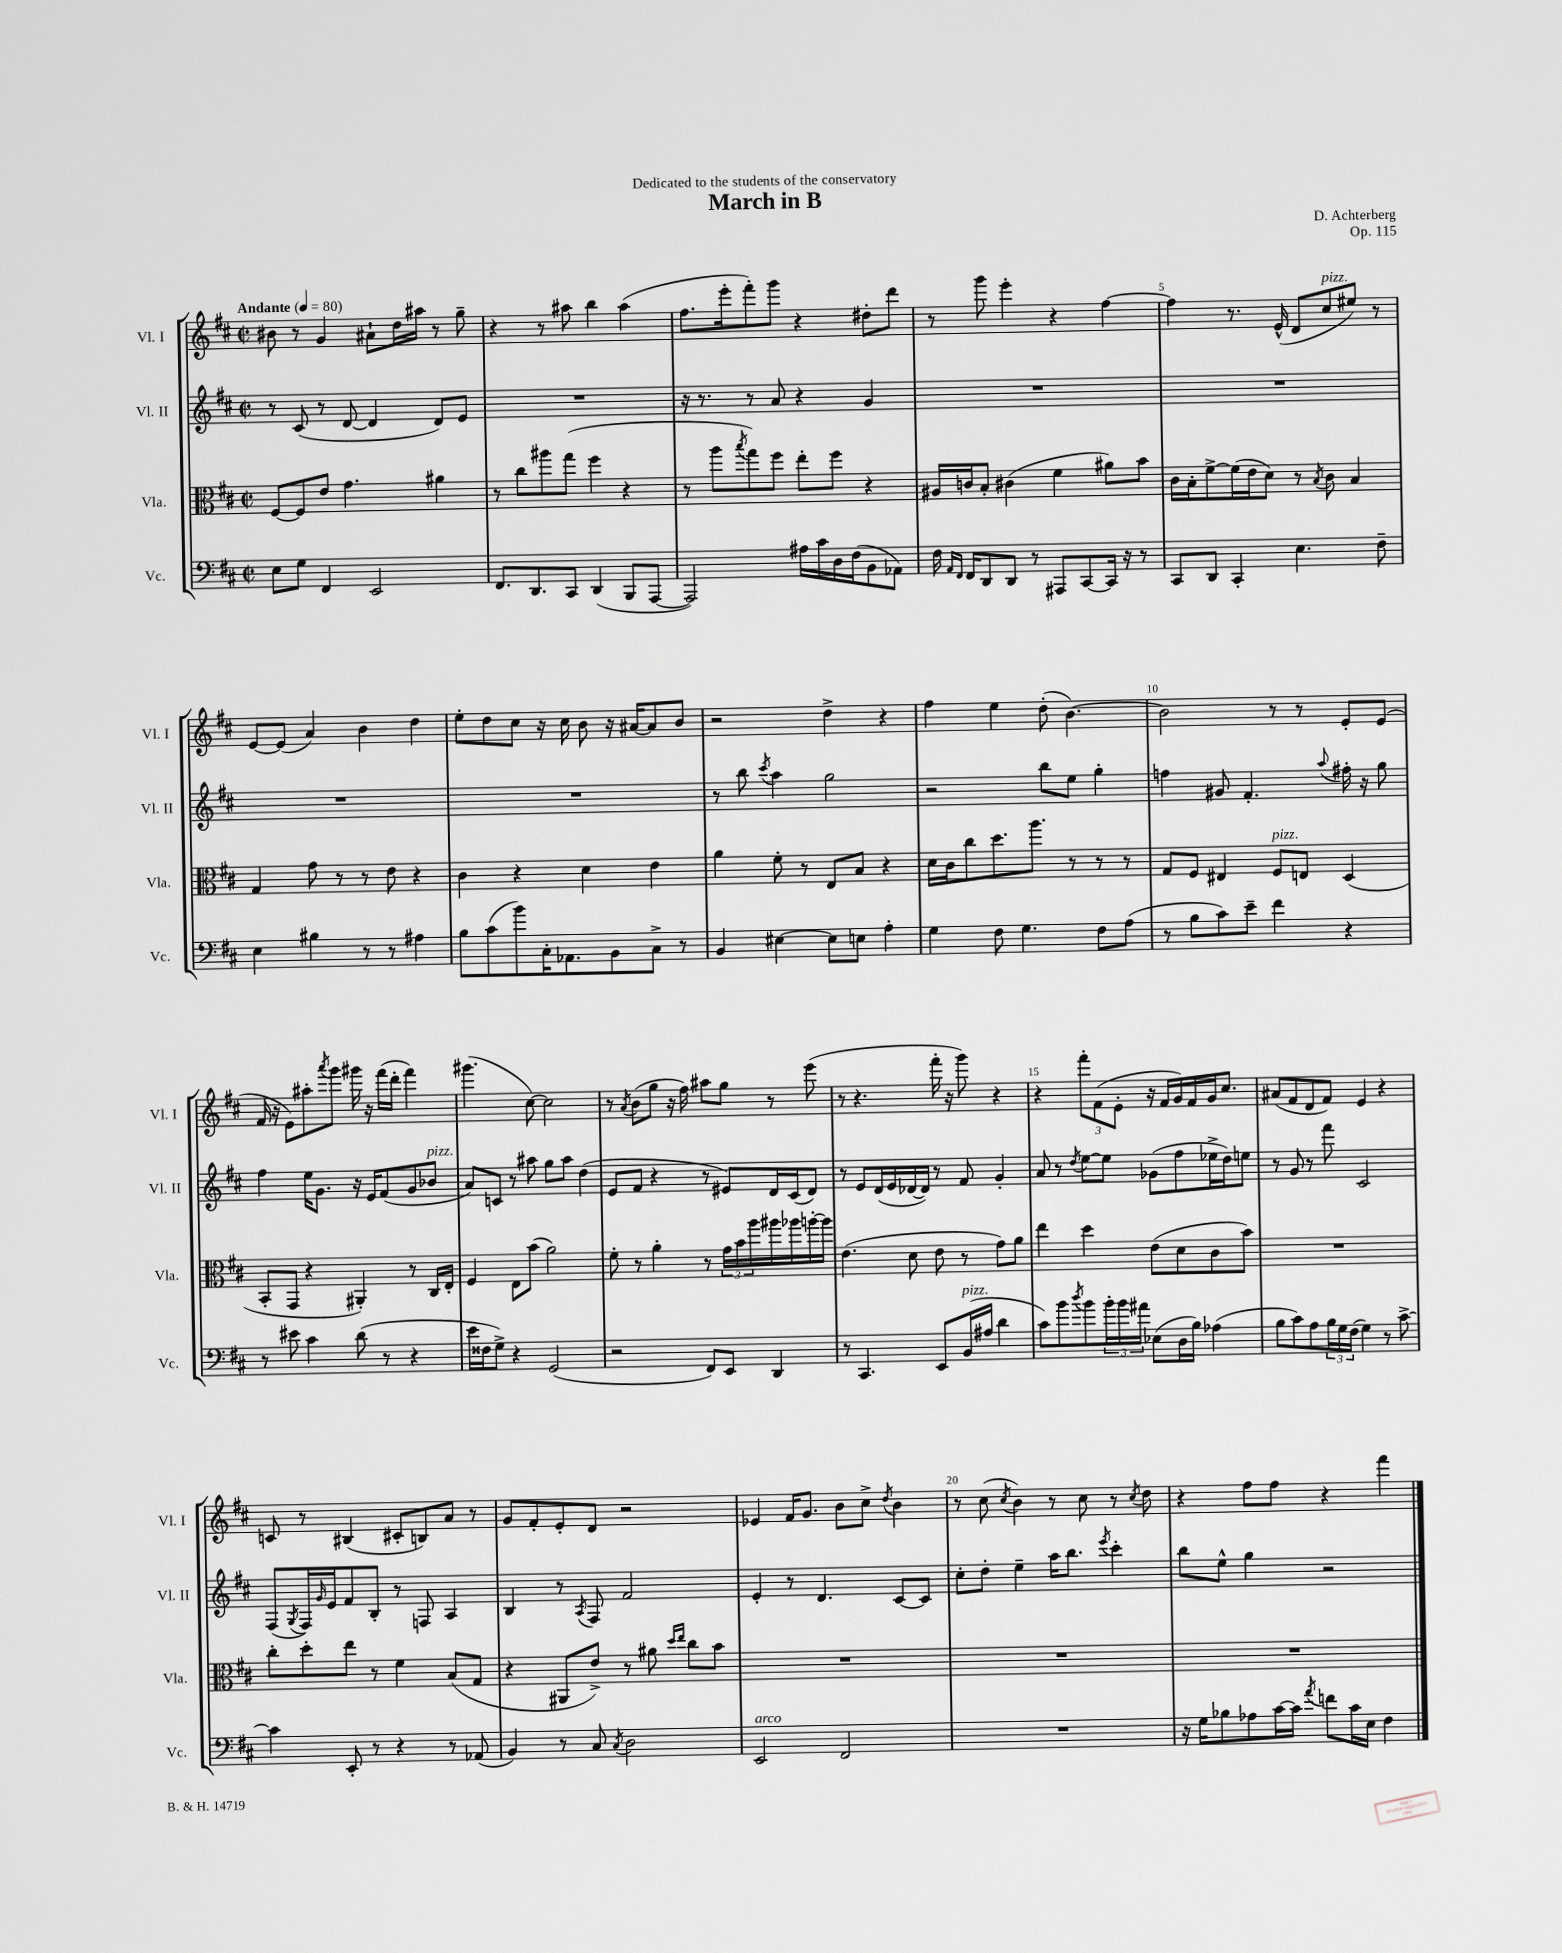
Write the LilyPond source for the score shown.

\header { title = "March in B" composer = "D. Achterberg" dedication = "Dedicated to the students of the conservatory" opus = "Op. 115" }
<<
\new StaffGroup <<
\new Staff = "s0" \with { instrumentName = "Vl. I" shortInstrumentName = "Vl. I" } {
    \clef treble \key d \major \defaultTimeSignature \time 2/2 \tempo "Andante" 4 = 80
    bis'8 r8 g'4 ais'8-! d''16 ais''16 r8 g''8-- |
    r4 r8 ais''8 b''4 ais''4( |
    fis''8. e'''16-. fis'''8-.) g'''8 r4 dis''8-. d'''8 |
    r8 g'''8 e'''4-. r4 fis''4~ |
    fis''4 r8. e'16-^( d'8 cis''8^\markup { \italic "pizz." } eis''8) r8 |
    e'8~ e'8( a'4) b'4 d''4 |
    e''8-. d''8 cis''8 r16 cis''16 b'8 r16 ais'16~ ais'8 b'8 |
    r2 d''4-> r4 |
    fis''4 e''4 d''8-.( b'4.~) |
    b'2 r8 r8 e'8-. e'8( |
    fis'16 r16 e'8) ais''8-. \acciaccatura { a'''8 } g'''8 gis'''16 r16 fis'''16( d'''16-. fis'''4) |
    gis'''4.( cis''8~) cis''2 |
    r8 \acciaccatura { a'8 } b'8( g''8 r16 fis''16) ais''8 g''8 r8 e'''8( |
    r8 r4. fis'''16-. r16 g'''8) r4 |
    r4 \tuplet 3/2 { fis'''8-. fis'8( e'8-. } r16 fis'16 g'16) fis'16 g'16 cis''8. |
    ais'8( fis'8 d'8 fis'8) e'4 r4 |
    c'8 r8 bis4( cis'8-. b8) a'8 r8 |
    g'8 fis'8-. e'8-. d'8 r2 |
    ees'4 fis'16 g'8. b'8 cis''8-> \acciaccatura { d''8 } b'4 |
    r8 cis''8( \acciaccatura { cis''8 } b'4) r8 cis''8 r8 \acciaccatura { cis''8 } d''8 |
    r4 fis''8 fis''8 r4 fis'''4 \bar "|." |
}
\new Staff = "s1" \with { instrumentName = "Vl. II" shortInstrumentName = "Vl. II" } {
    \clef treble \key d \major \defaultTimeSignature \time 2/2
    r8 cis'8( r8 d'8~ d'4 d'8) e'8 |
    R1 |
    r16 r8. r8 a'8 r4 g'4 |
    R1 |
    R1 |
    R1 |
    R1 |
    r8 b''8 \acciaccatura { cis'''8 } a''4 g''2 |
    r2 b''8 e''8 g''4-. |
    f''4 gis'8 fis'4.-. \appoggiatura { a''8 } fis''16-. r16 g''8 |
    fis''4 e''16 g'8. r16 e'16 fis'8( g'8 bes'8^\markup { \italic "pizz." } |
    a'8) c'8 r8 ais''8 g''8 ais''8 d''4( |
    e'8 fis'8 r4 r8 eis'8) d'16 cis'16( d'8) |
    r8 e'8 d'16( e'16 des'16~ des'16) r8 fis'8 g'4-. |
    a'8 r8 \acciaccatura { d''8 } e''8~ e''8 ges'8( fis''8 ees''16-> d''16) e''8 |
    r8 g'8 r8 fis'''8 cis'2 |
    fis8( \acciaccatura { g8 } fis16) \grace { g'16 } e'16 fis'8 b8-. r8 f8 a4 |
    b4 r8 \acciaccatura { a8 } fis8 fis'2 |
    e'4-. r8 d'4. cis'8~ cis'8 |
    cis''8-. d''8-. e''4-- a''16 b''8. \acciaccatura { e'''8 } cis'''4-. |
    b''8 e''8-^ g''4 r2 \bar "|." |
}
\new Staff = "s2" \with { instrumentName = "Vla." shortInstrumentName = "Vla." } {
    \clef alto \key d \major \defaultTimeSignature \time 2/2
    fis8~ fis8 e'8 g'4. ais'4 |
    r8 cis''8 ais''8 g''8( fis''4 r4 |
    r8 a''8 \acciaccatura { b''8 } g''8) fis''8 e''8-. fis''8 r4 |
    ais16 c'16 b8-. cis'4( fis'4 ais'8) b'8 |
    cis'16 b16-. fis'8~-> fis'16( e'16 d'8) r8 \acciaccatura { b8 } cis'8 b4 |
    g4 g'8 r8 r8 e'8 r4 |
    cis'4 r4 d'4 e'4 |
    a'4 fis'8-. r8 e8 b8 r4 |
    d'16 cis'16 cis''8 d''8. a''8. r8 r8 r8 |
    g8 fis8 eis4 fis8^\markup { \italic "pizz." } e8 d4( |
    b,8-. g,8 r4 ais,4-.) r8 cis16 e16-. |
    fis4 e8 b'8( a'2) |
    fis'8-. r8 a'4-. r8 \tuplet 3/2 { g'16 b'16 a''16 } ais''16 aes''16 a''16~-. a''16 |
    e'4.( d'8 e'8 r8 g'8) a'8 |
    e''4 d''4 e'8( d'8 cis'8 b'8) |
    R1 |
    cis''8-. d''8-. e''8 r8 fis'4 b8( g8 |
    r4 ais,8 e'8->) r8 ais'8 \grace { d''16 e''16 } cis''8 b'8 |
    R1 |
    R1 |
    R1 \bar "|." |
}
\new Staff = "s3" \with { instrumentName = "Vc." shortInstrumentName = "Vc." } {
    \clef bass \key d \major \defaultTimeSignature \time 2/2
    e8 g8 fis,4 e,2 |
    fis,8. d,8. cis,8 d,4( b,,8 a,,8~ |
    a,,2) ais16 cis'16 d16 fis16( b,8 aes,8) |
    fis16 \grace { a,16 fis,16 } fis,16 d,8 d,8 r8 ais,,8 cis,8~ cis,16 r16 r8 |
    cis,8 d,8 cis,4-. e4. fis8-- |
    e4 bis4 r8 r8 ais4 |
    b8 cis'8( b'8) cis16-. aes,8. b,8 cis8-> r8 |
    b,4 eis4~ eis8 e8 a4-. |
    g4 fis8 g4. fis8 a8( |
    r8 b8 cis'8) e'8-- fis'4 r4 |
    r8 eis'8 cis'4 d'8( r8 r4 |
    e'16 fisis16 g8->) r4 g,2( |
    r2 fis,8) e,8 d,4 |
    r8 cis,4. e,8 b,16^\markup { \italic "pizz." }( ais16 d'4 |
    cis'8) b'8 \acciaccatura { d''8 } b'8 \tuplet 3/2 { b'16-. b'16 ais'16 } ees8( d16 b16) aes4( |
    b8 cis'8) a8 \tuplet 3/2 { b16 g16 fis16( } g4) r8 cis'8~-> |
    cis'4 e,8-. r8 r4 r8 aes,8( |
    b,4) r8 cis8 \acciaccatura { cis8 } d2 |
    e,2^\markup { \italic "arco" } fis,2 |
    R1 |
    r16 g16 bes8 aes8 cis'16~ cis'16 \acciaccatura { a'8 } f'8 cis'16 e16 fis4 \bar "|." |
}
>>
>>
\layout { \context { \Score \override BarNumber.break-visibility = ##(#f #t #t) barNumberVisibility = #(every-nth-bar-number-visible 5) } }
